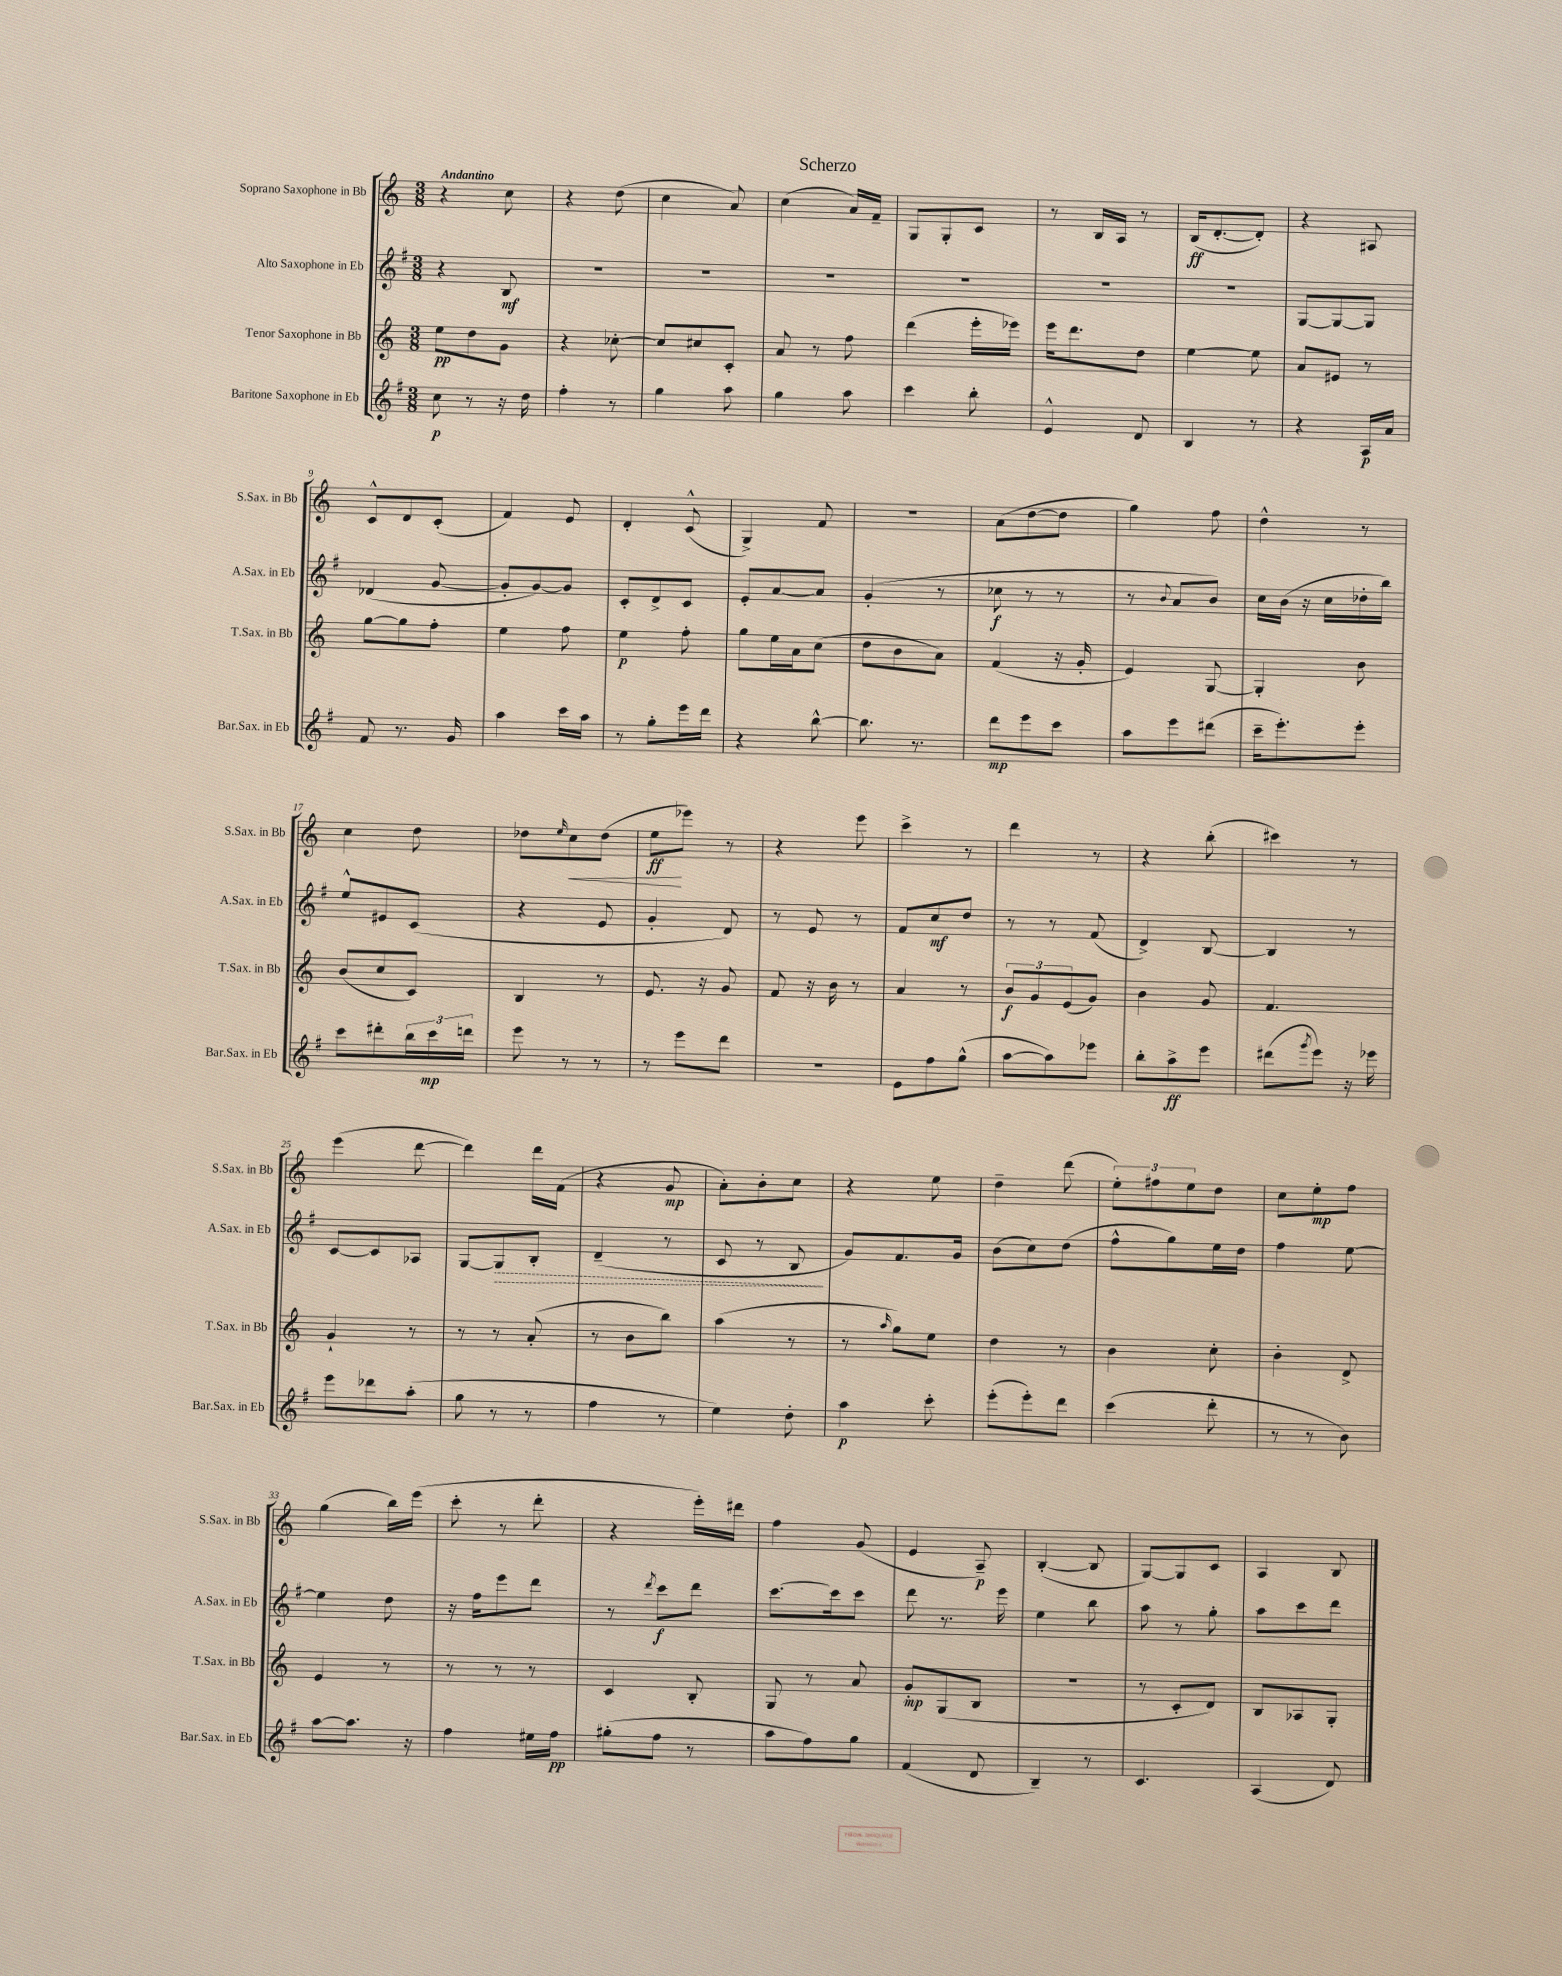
\header { title = "Scherzo" }
<<
\new StaffGroup <<
\new Staff = "s0" \with { instrumentName = "Soprano Saxophone in Bb" shortInstrumentName = "S.Sax. in Bb" } {
    \clef treble \key c \major \numericTimeSignature \time 3/8 \tempo "Andantino"
    r4 c''8 |
    r4 d''8( |
    c''4 a'8) |
    c''4( a'16) f'16-- |
    g8 g8-. c'8 |
    r8 b16 a16 r8 |
    b16\ff( d'8.~-. d'8-.) |
    r4 ais8 |
    c'8-^ d'8 c'8-.( |
    f'4) e'8 |
    d'4-. c'8-^( |
    g4->) f'8 |
    R4. |
    a'8( d''8~ d''8 |
    g''4) f''8 |
    d''4-^ r8 |
    c''4 d''8 |
    des''8 \grace { e''16 } c''8\< des''8( |
    e''8\ff\! ees'''8) r8 |
    r4 e'''8 |
    c'''4-> r8 |
    d'''4 r8 |
    r4 b''8-.( |
    cis'''4) r8 |
    e'''4( d'''8~ |
    d'''4) d'''16 f'16( |
    r4 g'8\mp |
    a'8-.) b'8-. c''8 |
    r4 e''8 |
    d''4-- d'''8( |
    \tuplet 3/2 { e''8-.) fis''8 e''8 } d''8 |
    c''8 e''8-.\mp f''8 |
    g''4( b''16) e'''16( |
    c'''8-. r8 d'''8-. |
    r4 e'''16-.) dis'''16 |
    f''4 g'8( |
    e'4 a8--\p) |
    b4~-.( b8 |
    g8~) g8 c'8 |
    a4 b8 \bar "|." |
}
\new Staff = "s1" \with { instrumentName = "Alto Saxophone in Eb" shortInstrumentName = "A.Sax. in Eb" } {
    \clef treble \key g \major \numericTimeSignature \time 3/8
    r4 b8\mf |
    R4. |
    R4. |
    R4. |
    R4. |
    R4. |
    R4. |
    g8~ g8~ g8 |
    des'4( g'8~ |
    g'8-. g'8~) g'8 |
    c'8-. d'8-> c'8 |
    e'8-. a'8~ a'8 |
    g'4-.( r8 |
    ces''8\f r8 r8 |
    r8 \appoggiatura { b'8 } a'8 b'8) |
    c''16 b'16( r16 c''16 des''16-. b''16) |
    e''8-^ eis'8 c'8( |
    r4 e'8 |
    g'4-. d'8) |
    r8 e'8 r8 |
    fis'8 c''8\mf d''8 |
    r8 r8 fis'8( |
    d'4->) b8~ |
    b4 r8 |
    c'8~ c'8 aes8 |
    g8~ \once \override Hairpin.style = #'dashed-line g8\> b8-. |
    d'4--( r8 |
    c'8 r8 b8\! |
    g'8) fis'8. g'16 |
    b'8( c''8) d''8( |
    fis''8-^ g''8) e''16 d''16 |
    fis''4 e''8~ |
    e''4 d''8 |
    r16 fis''16 e'''8 d'''8 |
    r8 \acciaccatura { d'''8 } c'''8\f d'''8 |
    c'''8.~ c'''16 c'''8 |
    d'''8 r8. e'''16 |
    e''4 b''8 |
    a''8 r8 g''8-. |
    a''8 c'''8 d'''8 \bar "|." |
}
\new Staff = "s2" \with { instrumentName = "Tenor Saxophone in Bb" shortInstrumentName = "T.Sax. in Bb" } {
    \clef treble \key c \major \numericTimeSignature \time 3/8
    e''8\pp d''8 g'8 |
    r4 ces''8~-. |
    ces''8 cis''8 c'8-. |
    a'8 r8 f''8 |
    d'''4( e'''16-. ees'''16) |
    e'''16 d'''8. d''8 |
    e''4~ e''8 |
    a'8 eis'8 r8 |
    g''8~ g''8 f''8-. |
    e''4 f''8 |
    e''4\p f''8-. |
    g''8 e''16 a'16 c''8( |
    d''8 b'8 a'8) |
    f'4( r16 g'16-. |
    e'4) g8~ |
    g4-. b'8 |
    b'8( c''8 c'8) |
    b4 r8 |
    e'8. r16 g'8 |
    f'8 r16 b'16 r8 |
    a'4 r8 |
    \tuplet 3/2 { b'8\f g'8 e'8( } g'8) |
    b'4 g'8 |
    f'4. |
    g'4-! r8 |
    r8 r8 a'8-.( |
    r8 b'8 b''8) |
    a''4( r8 |
    r8 \grace { a''16 } g''8) e''8 |
    d''4 r8 |
    b'4 c''8-. |
    b'4-. d'8-> |
    e'4 r8 |
    r8 r8 r8 |
    c'4 b8-. |
    g8 r8 a'8 |
    g'8-.\mp g8( b8 |
    R4. |
    r8 c'8-. d'8) |
    b8 aes8 g8-. \bar "|." |
}
\new Staff = "s3" \with { instrumentName = "Baritone Saxophone in Eb" shortInstrumentName = "Bar.Sax. in Eb" } {
    \clef treble \key g \major \numericTimeSignature \time 3/8
    c''8\p r8 r16 d''16 |
    fis''4-. r8 |
    g''4 a''8 |
    g''4 a''8 |
    c'''4 b''8-. |
    e'4-^ d'8 |
    b4 r8 |
    r4 a16\p a'16 |
    fis'8 r8. g'16 |
    a''4 c'''16 a''16 |
    r8 g''8-. e'''16 d'''16 |
    r4 b''8~-^ |
    b''8. r8. |
    d'''8\mp e'''8 c'''8 |
    a''8 e'''8 dis'''8( |
    c'''16-- e'''8.-.) e'''8-. |
    c'''8 dis'''8-. \tuplet 3/2 { b''16 c'''16\mp d'''16 } |
    e'''8 r8 r8 |
    r8 e'''8 d'''8 |
    R4. |
    e'8 fis''8 g''8-^( |
    a''8~ a''8) ees'''8 |
    b''8-. a''8->\ff e'''8 |
    dis'''8( \acciaccatura { g'''8 } e'''8) r16 ees'''16 |
    e'''8 des'''8 a''8-.( |
    g''8 r8 r8 |
    fis''4 r8 |
    e''4) d''8-. |
    a''4\p c'''8-. |
    e'''8-.( e'''8-.) d'''8 |
    c'''4( d'''8-. |
    r8 r8 b'8) |
    a''8~ a''8. r16 |
    fis''4 eis''16 fis''16\pp |
    gis''8-.( fis''8 r8 |
    a''8 fis''8) g''8 |
    fis'4( d'8 |
    b4--) r8 |
    c'4. |
    a4( d'8) \bar "|." |
}
>>
>>
